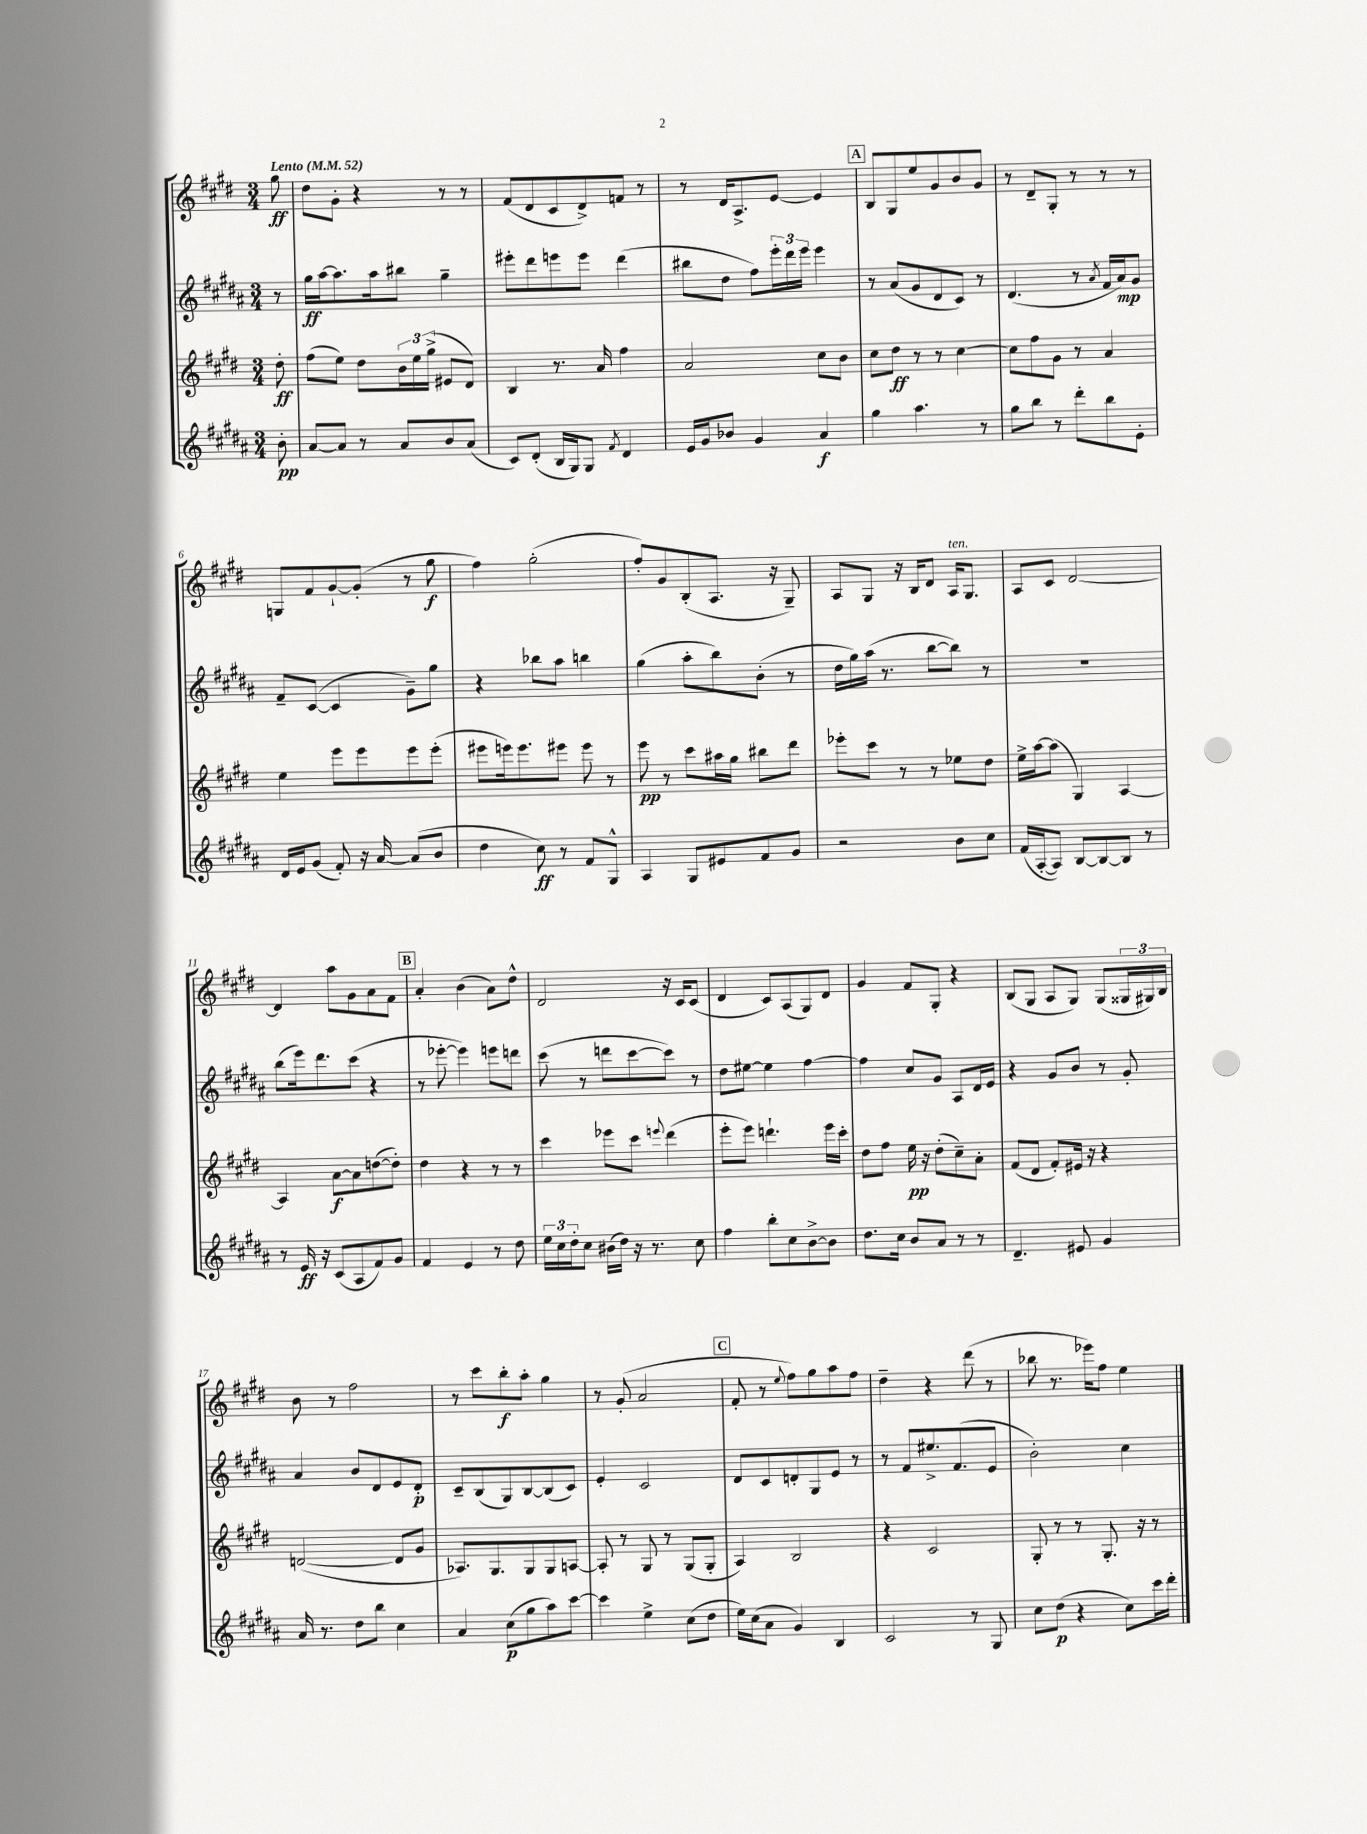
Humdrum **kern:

**kern	**dynam	**kern	**dynam	**kern	**dynam	**kern	**dynam
*part4	*part4	*part3	*part3	*part2	*part2	*part1	*part1
*staff4	*staff4	*staff3	*staff3	*staff2	*staff2	*staff1	*staff1
*clefG2	*	*clefG2	*	*clefG2	*	*clefG2	*
*k[f#c#g#d#a#]	*	*k[f#c#g#d#]	*	*k[f#c#g#d#a#]	*	*k[f#c#g#d#]	*
*M3/4	*	*M3/4	*	*M3/4	*	*M3/4	*
*MM52	*	*MM52	*	*MM52	*	*MM52	*
=	=	=	=	=	=	=	=
!	!	!	!	!	!	!LO:TX:a:B:t=Lento	!
8b'\	pp	8dd#'\	ff	8r	.	8gg#\	ff
=1	=1	=1	=1	=1	=1	=1	=1
[8a#/L	.	(8ff#\L	.	16gg#\LL	ff	8dd#\L	.
.	.	.	.	[16aa#\J	.	.	.
8a#/J]	.	8ee\J)	.	8.aa#\]	.	8g#'\J	.
8r	.	8dd#\L	.	.	.	4r	.
.	.	.	.	16aa#\k	.	.	.
8a#/L	.	24b\L	.	8bb#X\J	.	.	.
.	.	24ee\	.	.	.	.	.
.	.	(24gg#^\JJ	.	.	.	.	.
8b/	.	8e#X/L	.	4gg#~\	.	8r	.
(8a#/J	.	8d#/J)	.	.	.	8r	.
=2	=2	=2	=2	=2	=2	=2	=2
8c#/L)	.	4B/	.	8eee#X'\L	.	(8f#/L	.
(8d#'/J	.	.	.	8ddd#\	.	8d#/	.
16B/LL	.	8.r	.	8eeen\	.	8c#/	.
16G#/J)	.	.	.	.	.	.	.
8G#/J	.	.	.	8eee\J	.	8d#^/)	.
.	.	16a/	.	.	.	.	.
8qf#/	.	.	.	.	.	.	.
4d#/	.	4ff#\	.	(4ddd#\	.	8fn/J	.
.	.	.	.	.	.	8r	.
=3	=3	=3	=3	=3	=3	=3	=3
16e/LL	.	2a/	.	8bb#X\L	.	8r	.
16g#/J	.	.	.	.	.	.	.
8b-X/J	.	.	.	8dd#\J	.	16d#/KL	.
.	.	.	.	.	.	8.A^/	.
4g#/	.	.	.	8ff#\L)	.	.	.
.	.	.	.	24eee'\L	.	[8e/J	.
.	.	.	.	24ddd#\	.	.	.
.	.	.	.	24eee\JJ	.	.	.
4a#/	f	8cc#\L	.	4eee\	.	4e/]	.
.	.	8b\J	.	.	.	.	.
!!LO:REH:place=s1:t=A
=4	=4	=4	=4	=4	=4	=4	=4
4gg#\	.	8cc#\L	.	8r	.	8B/L	.
.	.	8dd#\J	ff	(8a#/L	.	8G#/	.
4.aa#\	.	8r	.	8g#/	.	8ee/	.
.	.	8r	.	8d#/	.	8g#/	.
.	.	[4cc#\	.	8c#/J)	.	8b/	.
8r	.	.	.	8r	.	8g#/J	.
=5	=5	=5	=5	=5	=5	=5	=5
8gg#\L	.	8cc#\L]	.	(4.d#/	.	8r	.
8bb\J	.	8ff#\	.	.	.	8d#~/L	.
8r	.	8g#\J	.	.	.	8G#'/J	.
8ddd#'\L	.	8r	.	8r	.	8r	.
.	.	.	.	8qa#/	.	.	.
8bb\	.	4a/	.	16f#/LL	.	8r	.
.	.	.	.	16a#/J)	mp	.	.
8e'\J	.	.	.	8g#/J	.	8r	.
!!LO:LB:g=z
=6	=6	=6	=6	=6	=6	=6	=6
16d#/LL	.	4ee\	.	8f#~/L	.	8Gn/L	.
16e/J	.	.	.	.	.	.	.
(8g#/J	.	.	.	([8c#/J	.	8f#/	.
8f#'/)	.	8eee\L	.	4c#/]	.	[8g#`/	.
16r	.	8eee\	.	.	.	(8g#'/J]	.
[16a#/	.	.	.	.	.	.	.
(8a#/L]	.	8eee\	.	8g#~\L)	.	8r	.
8b/J	.	(8eee'\J	.	8gg#\J	.	8gg#\	f
=7	=7	=7	=7	=7	=7	=7	=7
4dd#\	.	8eee#X\L	.	4r	.	4ff#\)	.
.	.	16eeen\k)	.	.	.	.	.
.	.	8.eee\	.	.	.	.	.
8cc#\)	ff	.	.	8bb-X\L	.	(2gg#'\	.
8r	.	8eee#X\J	.	8aa#\J	.	.	.
8f#/L	.	8eee#\	.	4bbn\	.	.	.
8G#^^/J	.	8r	.	.	.	.	.
=8	=8	=8	=8	=8	=8	=8	=8
4A#/	.	8eee\	pp	(4gg#\	.	8ff#'/L)	.
.	.	8r	.	.	.	8g#/	.
8G#/L	.	8ccc#\L	.	8aa#'\L	.	(8B'/	.
8e#X/	.	16aa#X\L	.	8bb\)	.	8.A/J	.
.	.	16gg#\JJ	.	.	.	.	.
8f#/	.	8bb#X\L	.	(8b'\J	.	.	.
.	.	.	.	.	.	16r	.
8g#/J	.	8ddd#\J	.	8r	.	8G#~/)	.
=9	=9	=9	=9	=9	=9	=9	=9
2r	.	8eee-X'\L	.	16dd#\LL	.	8A/L	.
.	.	.	.	16gg#\)	.	.	.
.	.	8ccc#\J	.	(16aa#\JJ	.	8G#/J	.
.	.	.	.	8.r	.	.	.
.	.	8r	.	.	.	16r	.
.	.	.	.	.	.	16B/KL	.
.	.	8r	.	[8bb\L	.	8d#/J	.
!	!	!	!	!	!	!LO:TX:a:i:t=ten.	!
8b\L	.	8ee-X\L	.	8bb\J])	.	16A/KL	.
.	.	.	.	.	.	8.G#/J	.
8cc#\J	.	8dd#\J	.	8r	.	.	.
=10	=10	=10	=10	=10	=10	=10	=10
(16f#/LL	.	16ee^\LL	.	2.r	.	8A/L	.
[16A#'/J	.	[16aa\J	.	.	.	.	.
8A#/J])	.	(8aa\J]	.	.	.	8c#/J	.
[8B/L	.	4G#/)	.	.	.	[2d#/	.
8B/_	.	.	.	.	.	.	.
8B/J]	.	[4A/	.	.	.	.	.
8r	.	.	.	.	.	.	.
!!LO:LB:g=z
=11	=11	=11	=11	=11	=11	=11	=11
8r	.	4A/]	.	(8bb\L	.	4d#/]	.
16e/	ff	.	.	16eee\k)	.	.	.
16r	.	.	.	8.ddd#\	.	.	.
(8c#/L	.	[8a\L	f	.	.	8aa\L	.
8A#/	.	8a\]	.	(8ccc#\J	.	8g#\	.
8f#/)	.	([8ddn\	.	4r	.	8a\	.
8g#/J	.	8dd'\J])	.	.	.	8f#\J	.
!!LO:REH:place=s1:t=B
=12	=12	=12	=12	=12	=12	=12	=12
4f#/	.	4dd#\	.	8r	.	4a'/	.
.	.	.	.	[8eee-X'\	.	.	.
4e/	.	4r	.	4eee-\])	.	(4b\	.
8r	.	8r	.	8eeen\L	.	8a\L)	.
8dd#\	.	8r	.	8dddn\J	.	8dd#^^\J	.
=13	=13	=13	=13	=13	=13	=13	=13
24ee\LL	.	4ccc#\	.	(8ccc#\	.	2d#/	.
24cc#\	.	.	.	.	.	.	.
24dd#'\J	.	.	.	.	.	.	.
8cc#\J	.	.	.	8r	.	.	.
(16b#X\LL	.	8eee-X\L	.	8dddn\L	.	.	.
16dd#\JJ)	.	.	.	.	.	.	.
16r	.	8ccc#\J	.	[8ccc#\	.	.	.
8.r	.	.	.	.	.	.	.
.	.	8qqeeen/	.	.	.	.	.
.	.	(4ddd#\	.	8ccc#\J])	.	16r	.
.	.	.	.	.	.	16c#/KL	.
8cc#\	.	.	.	8r	.	(8c#/J	.
=14	=14	=14	=14	=14	=14	=14	=14
4ff#\	.	8eee'\L	.	8dd#\L	.	4d#/	.
.	.	8eee\J)	.	[8ee#X\J	.	.	.
8bb'\L	.	4.dddn`\	.	4ee#\]	.	8c#/L)	.
8cc#\	.	.	.	.	.	(8A/	.
[8b^\	.	.	.	[4ff#\	.	8G#/)	.
8b\J]	.	16eee\LL	.	.	.	8d#/J	.
.	.	16ccc#'\JJ	.	.	.	.	.
=15	=15	=15	=15	=15	=15	=15	=15
8.dd#\L	.	8dd#\L	.	4ff#\]	.	4g#/	.
.	.	8ff#\J	.	.	.	.	.
16cc#\Jk	.	.	.	.	.	.	.
8b/L	.	16ee\	pp	8cc#/L	.	8f#/L	.
.	.	16r	.	.	.	.	.
8a#/J	.	(8dd#'\L	.	8g#/J	.	8G#'/J	.
8r	.	8cc#~\)	.	8A#/L	.	4r	.
8r	.	8a'\J	.	16d#/L	.	.	.
.	.	.	.	16e/JJ	.	.	.
=16	=16	=16	=16	=16	=16	=16	=16
4.d#~/	.	(8f#/L	.	4r	.	(8B/L	.
.	.	8d#/J	.	.	.	8G#/J	.
.	.	8f#'/L)	.	8g#/L	.	8A/L	.
8e#X/	.	16e#X/Jk	.	8b/J	.	8G#/J)	.
.	.	16r	.	.	.	.	.
4g#/	.	4r	.	8r	.	(8G#/L	.
.	.	.	.	8g#'/	.	24G##X/L	.
.	.	.	.	.	.	24G#X/)	.
.	.	.	.	.	.	24B/JJ	.
!!LO:LB:g=z
=17	=17	=17	=17	=17	=17	=17	=17
16a#/	.	([2dn/	.	4a#/	.	8b\	.
8.r	.	.	.	.	.	.	.
.	.	.	.	.	.	8r	.
8dd#\L	.	.	.	8b/L	.	2ff#\	.
8bb\J	.	.	.	8d#/	.	.	.
4cc#\	.	8d/L]	.	8e/	.	.	.
.	.	8g#/J	.	8d#'/J	p	.	.
=18	=18	=18	=18	=18	=18	=18	=18
4a#/	.	8.A-X/L)	.	8c#~/L	.	8r	.
.	.	.	.	(8B/	.	8ccc#\L	.
.	.	8.G#/	.	.	.	.	.
(8cc#\L	p	.	.	8G#/)	.	8bb'\	f
8gg#\	.	8G#/	.	[8B/	.	8aa'\J	.
8aa#\)	.	8G#/	.	(8B/]	.	4gg#\	.
[8ccc#\J	.	[8An/J	.	8c#/J)	.	.	.
=19	=19	=19	=19	=19	=19	=19	=19
4ccc#\]	.	8A'/]	.	4e'/	.	8r	.
.	.	8r	.	.	.	(8g#'/	.
4ee^\	.	8G#/	.	2c#/	.	2a/	.
.	.	8r	.	.	.	.	.
(8cc#\L	.	(8G#/L	.	.	.	.	.
8dd#\J	.	8G#'/J	.	.	.	.	.
!!LO:REH:place=s1:t=C
=20	=20	=20	=20	=20	=20	=20	=20
16ee\LL)	.	4A/)	.	8d#/L	.	8f#'/	.
(16cc#\J	.	.	.	.	.	.	.
8a#\J	.	.	.	8c#/	.	8r	.
.	.	.	.	.	.	8qqee/	.
4g#/)	.	2B/	.	8dn'/	.	8ff#\L)	.
.	.	.	.	8G#/	.	8gg#\	.
4B/	.	.	.	8e/J	.	8aa\	.
.	.	.	.	8r	.	8ff#\J	.
=21	=21	=21	=21	=21	=21	=21	=21
2c#/	.	4r	.	8r	.	4dd#~\	.
.	.	.	.	8f#/L	.	.	.
.	.	2c#/	.	8.ee#X^/	.	4r	.
.	.	.	.	(8.f#/	.	.	.
8r	.	.	.	.	.	(8ddd#\	.
8G#/	.	.	.	8e/J	.	8r	.
=22	=22	=22	=22	=22	=22	=22	=22
8cc#\L	.	8G#'/	.	2b'\)	.	8bb-X\	.
(8dd#\J	p	8r	.	.	.	8.r	.
4r	.	8r	.	.	.	.	.
.	.	.	.	.	.	16eee-X\KL)	.
.	.	8.G#'/	.	.	.	8ff#\J	.
8cc#\L)	.	.	.	4cc#\	.	4ee\	.
.	.	16r	.	.	.	.	.
16ccc#\L	.	8r	.	.	.	.	.
16ddd#'\JJ	.	.	.	.	.	.	.
==	==	==	==	==	==	==	==
*-	*-	*-	*-	*-	*-	*-	*-
